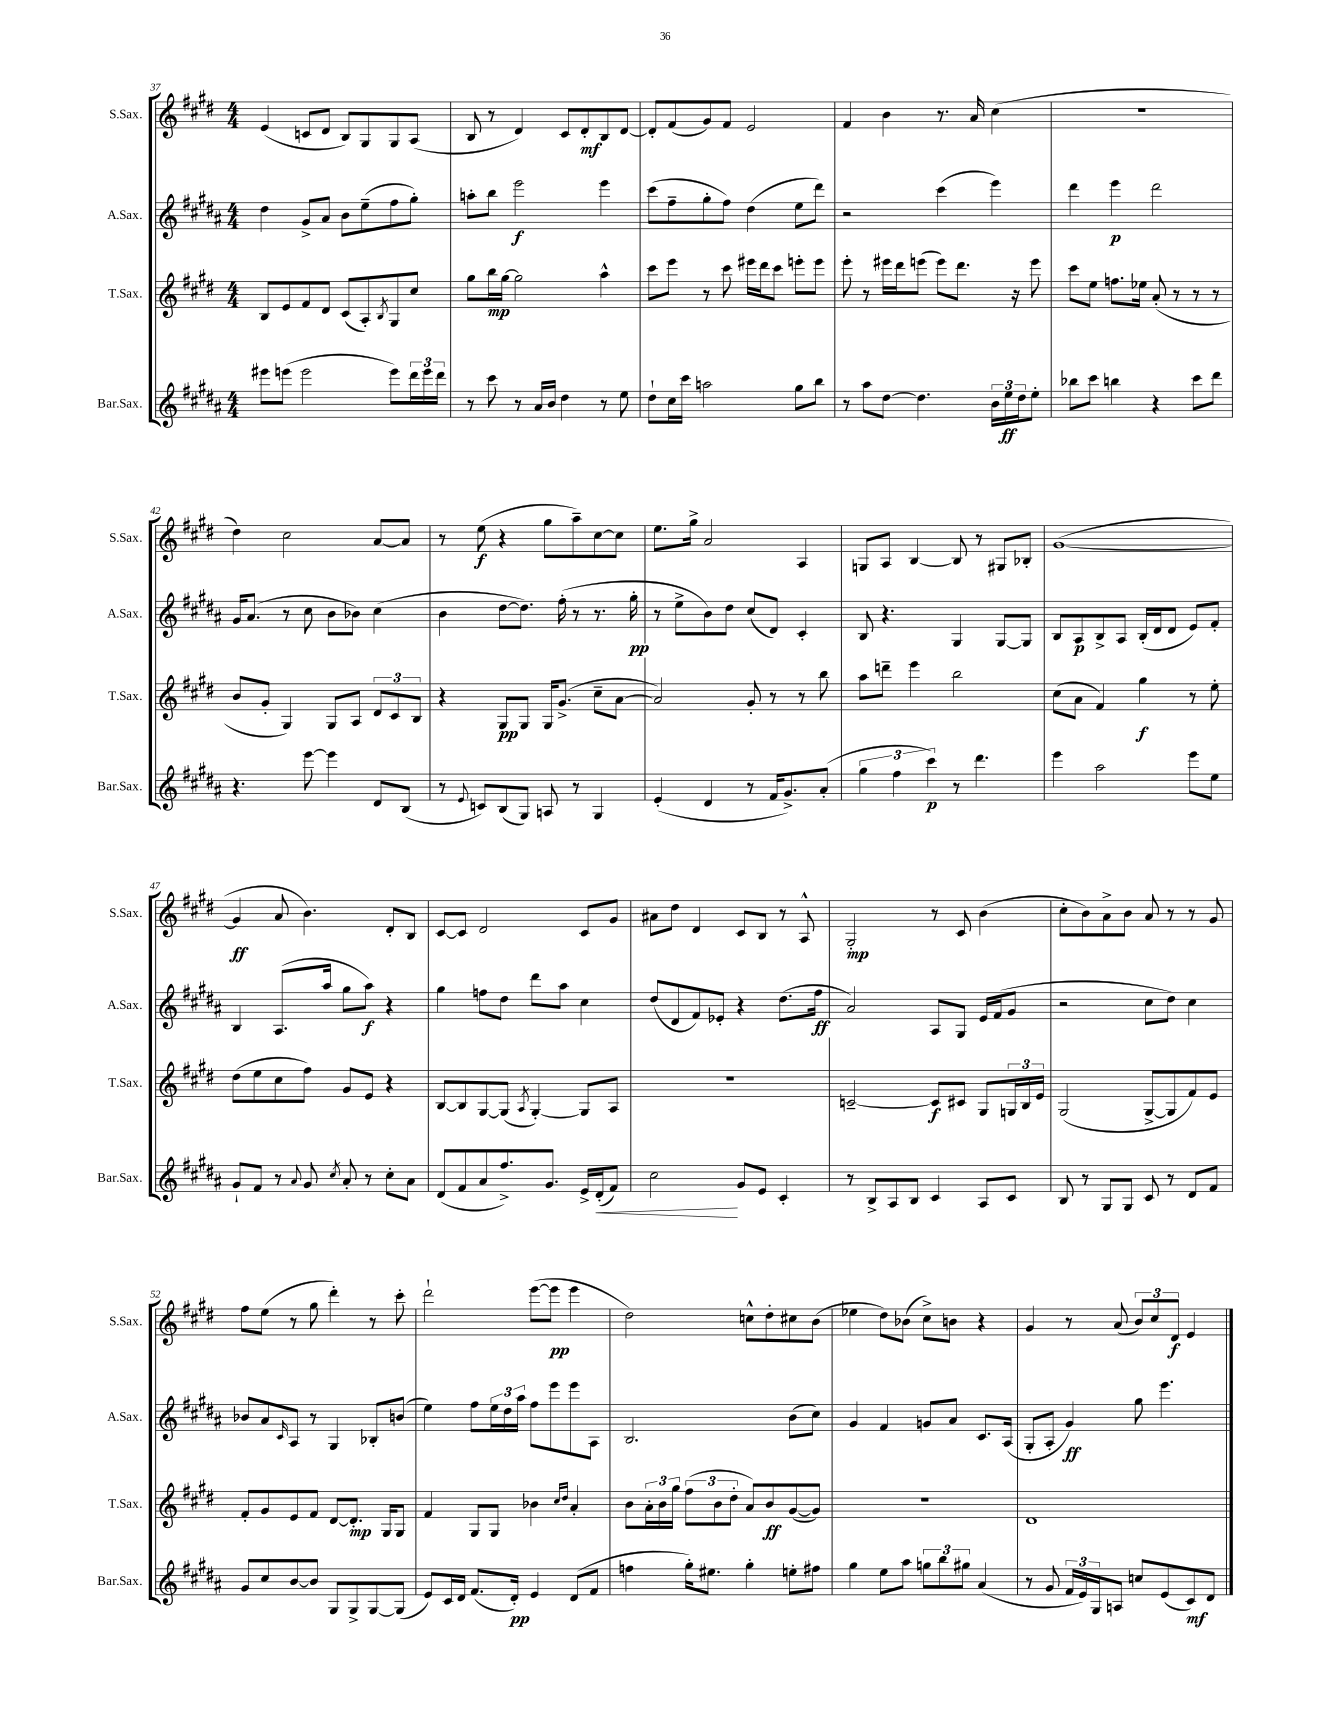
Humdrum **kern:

**kern	**dynam	**kern	**dynam	**kern	**dynam	**kern	**dynam
*part4	*part4	*part3	*part3	*part2	*part2	*part1	*part1
*staff4	*staff4	*staff3	*staff3	*staff2	*staff2	*staff1	*staff1
*I"Bar.Sax.	*	*I"T.Sax.	*	*I"A.Sax.	*	*I"S.Sax.	*
*I'Bar.Sax.	*	*I'T.Sax.	*	*I'A.Sax.	*	*I'S.Sax.	*
*clefG2	*	*clefG2	*	*clefG2	*	*clefG2	*
*k[f#c#g#d#a#]	*	*k[f#c#g#d#]	*	*k[f#c#g#d#a#]	*	*k[f#c#g#d#]	*
*M4/4	*	*M4/4	*	*M4/4	*	*M4/4	*
=37	=37	=37	=37	=37	=37	=37	=37
8eee#X\L	.	8B/L	.	4dd#\	.	(4e/	.
(8eeen\J	.	8e/	.	.	.	.	.
2eee\	.	8f#/	.	8g#^/L	.	8cn/L	.
.	.	8d#/J	.	8a#/J	.	8d#/J	.
.	.	(8c#/L	.	8b\L	.	8B/L)	.
.	.	8A'/)	.	(8ee~\	.	8G#/	.
.	.	8qB/	.	.	.	.	.
8eee\L)	.	8G#/	.	8ff#\	.	8G#/	.
24ddd#\L	.	8cc#/J	.	8gg#'\J)	.	(8A/J	.
24eee\	.	.	.	.	.	.	.
24ddd#\JJ	.	.	.	.	.	.	.
=38	=38	=38	=38	=38	=38	=38	=38
8r	.	8gg#\L	.	8aan'\L	.	8B/	.
8ccc#\	.	16bb\L	mp	8bb\J	.	8r	.
.	.	[16gg#\JJ	.	.	.	.	.
8r	.	2gg#\]	.	2eee\	f	4d#/)	.
16a#/LL	.	.	.	.	.	.	.
16b/JJ	.	.	.	.	.	.	.
4dd#\	.	.	.	.	.	8c#/L	.
.	.	.	.	.	.	8d#'/	mf
8r	.	4aa^^\	.	4eee\	.	8B/	.
8ee\	.	.	.	.	.	[8d#/J	.
=39	=39	=39	=39	=39	=39	=39	=39
8dd#`\L	.	8ccc#\L	.	(8ccc#\L	.	8d#'/L]	.
16cc#\L	.	8eee\J	.	8ff#~\	.	(8f#/	.
16ccc#\JJ	.	.	.	.	.	.	.
2aan\	.	8r	.	8gg#'\	.	8g#/)	.
.	.	8ccc#\	.	8ff#\J)	.	8f#/J	.
.	.	16eee#X\LL	.	(4dd#\	.	2e/	.
.	.	16ddd#\J	.	.	.	.	.
.	.	8ccc#\J	.	.	.	.	.
8gg#\L	.	8eeen'\L	.	8ee\L	.	.	.
8bb\J	.	8eee\J	.	8ddd#\J)	.	.	.
=40	=40	=40	=40	=40	=40	=40	=40
8r	.	8eee'\	.	2r	.	4f#/	.
8aa#\L	.	8r	.	.	.	.	.
[8dd#\J	.	16eee#X\LL	.	.	.	4b\	.
.	.	16ddd#\J	.	.	.	.	.
4.dd#\]	.	(8eeen\J	.	.	.	.	.
.	.	8eee\L)	.	(4ccc#\	.	8.r	.
.	.	8.ddd#\J	.	.	.	.	.
.	.	.	.	.	.	16a/	.
24b\LL	.	.	.	4eee\)	.	(4cc#\	.
24ee\	ff	.	.	.	.	.	.
.	.	16r	.	.	.	.	.
24dd#\J	.	.	.	.	.	.	.
8ee'\J	.	8eee\	.	.	.	.	.
=41	=41	=41	=41	=41	=41	=41	=41
8bb-X\L	.	8ccc#\L	.	4ddd#\	.	1r	.
8ccc#\J	.	8ee\J	.	.	.	.	.
4bbn\	.	8.ffn\L	.	4eee\	p	.	.
.	.	16ee-X\Jk	.	.	.	.	.
4r	.	(8a'/	.	2ddd#\	.	.	.
.	.	8r	.	.	.	.	.
8ccc#\L	.	8r	.	.	.	.	.
8ddd#\J	.	8r	.	.	.	.	.
!!LO:LB:g=z
=42	=42	=42	=42	=42	=42	=42	=42
4.r	.	8b/L	.	16g#/KL	.	4dd#\)	.
.	.	.	.	(8.a#/J	.	.	.
.	.	8g#'/J	.	.	.	.	.
.	.	4G#/)	.	8r	.	2cc#\	.
[8eee\	.	.	.	8cc#\	.	.	.
4eee\]	.	8G#/L	.	8b\L	.	.	.
.	.	8A/J	.	8b-X\J)	.	.	.
8d#/L	.	12d#/L	.	(4cc#\	.	[8a/L	.
.	.	12c#/	.	.	.	.	.
(8B/J	.	.	.	.	.	8a/J]	.
.	.	12B/J	.	.	.	.	.
=43	=43	=43	=43	=43	=43	=43	=43
8r	.	4r	.	4b\	.	8r	.
8qqe/	.	.	.	.	.	.	.
8cn/L)	.	.	.	.	.	(8ee\	f
(8B/	.	8G#/L	pp	[8dd#\L	.	4r	.
8G#/J)	.	8G#/J	.	8.dd#\J])	.	.	.
8An/	.	16G#/KL	.	.	.	8gg#\L	.
.	.	(8.g#^/J	.	(16ff#'\	.	.	.
8r	.	.	.	8r	.	8aa~\)	.
4G#/	.	8cc#~\L	.	8.r	.	[8cc#\	.
.	.	[8a\J	.	.	.	8cc#\J]	.
.	.	.	.	16gg#'\	pp	.	.
=44	=44	=44	=44	=44	=44	=44	=44
(4e'/	.	2a/])	.	8r	.	8.ee\L	.
.	.	.	.	8ee^\L	.	.	.
.	.	.	.	.	.	16gg#^\Jk	.
4d#/	.	.	.	8b\)	.	2a/	.
.	.	.	.	8dd#\J	.	.	.
8r	.	8g#'/	.	(8cc#/L	.	.	.
16f#/KL	.	8r	.	8d#/J)	.	.	.
8.g#^/)	.	.	.	.	.	.	.
.	.	8r	.	4c#'/	.	4A/	.
(8a#'/J	.	8bb\	.	.	.	.	.
=45	=45	=45	=45	=45	=45	=45	=45
6gg#\	.	8aa\L	.	8B/	.	8Gn/L	.
.	.	8dddn~\J	.	4.r	.	8A/J	.
6ff#\	.	.	.	.	.	.	.
.	.	4eee\	.	.	.	[4B/	.
6ccc#\)	p	.	.	.	.	.	.
8r	.	2bb\	.	4G#/	.	8B/]	.
4.ddd#\	.	.	.	.	.	8r	.
.	.	.	.	[8G#/L	.	8G#X/L	.
.	.	.	.	8G#/J]	.	8B-X'/J	.
=46	=46	=46	=46	=46	=46	=46	=46
4eee\	.	(8cc#\L	.	8B/L	.	([1g#	.
.	.	8a\J	.	8A#/	p	.	.
2aa#\	.	4f#/)	.	8B^/	.	.	.
.	.	.	.	8A#/J	.	.	.
.	.	4gg#\	f	(16B'/LL	.	.	.
.	.	.	.	16d#/J	.	.	.
.	.	.	.	8d#/J	.	.	.
8eee\L	.	8r	.	8e/L)	.	.	.
8ee\J	.	8ee'\	.	8f#'/J	.	.	.
!!LO:LB:g=z
=47	=47	=47	=47	=47	=47	=47	=47
8g#`/L	.	(8dd#\L	.	4B/	.	4g#/]	ff
8f#/J	.	8ee\	.	.	.	.	.
8r	.	8cc#\	.	(8.A#/L	.	8a/	.
8qqa#/	.	.	.	.	.	.	.
8g#/	.	8ff#\J)	.	.	.	4.b\)	.
.	.	.	.	16aa#/Jk	.	.	.
8qcc#/	.	.	.	.	.	.	.
8a#'/	.	8g#/L	.	8gg#\L	.	.	.
8r	.	8e/J	.	8aa#\J)	f	.	.
8cc#'\L	.	4r	.	4r	.	8d#'/L	.
8a#\J	.	.	.	.	.	8B/J	.
=48	=48	=48	=48	=48	=48	=48	=48
(8d#/L	.	[8B/L	.	4gg#\	.	[8c#/L	.
8f#/	.	8B/]	.	.	.	8c#/J]	.
8a#/	.	[8G#/	.	8ffn\L	.	2d#/	.
8.ff#^/)	.	(8G#/J]	.	8dd#\J	.	.	.
.	.	8qA/	.	.	.	.	.
.	.	[4G#'/)	.	8ddd#\L	.	.	.
8.g#/J	.	.	.	.	.	.	.
.	.	.	.	8aa#\J	.	.	.
16e^/LL	.	8G#/L]	.	4cc#\	.	8c#/L	.
!	!LO:HP:b	!	!	!	!	!	!
(16d#'/J	<	.	.	.	.	.	.
8f#/J)	.	8A/J	.	.	.	8g#/J	.
=49	=49	=49	=49	=49	=49	=49	=49
2cc#\	.	1r	.	(8dd#/L	.	8a#X\L	.
.	.	.	.	8d#/	.	8dd#\J	.
.	.	.	.	8f#/)	.	4d#/	.
.	.	.	.	8e-X'/J	.	.	.
8g#/L	[	.	.	4r	.	8c#/L	.
8e/J	.	.	.	.	.	8B/J	.
4c#'/	.	.	.	(8.dd#\L	.	8r	.
.	.	.	.	.	.	8A^^/	.
.	.	.	.	16ff#\Jk	ff	.	.
=50	=50	=50	=50	=50	=50	=50	=50
8r	.	[2cn~/	.	2a#/)	.	2G#'/	mp
8B^/L	.	.	.	.	.	.	.
8A#/	.	.	.	.	.	.	.
8B/J	.	.	.	.	.	.	.
4c#/	.	8c/L]	f	8A#/L	.	8r	.
.	.	8c#X/J	.	8G#/J	.	8c#/	.
8A#/L	.	8G#/L	.	16e/LL	.	(4b\	.
.	.	.	.	(16f#/J	.	.	.
8c#/J	.	24Gn/L	.	8g#/J	.	.	.
.	.	24B/	.	.	.	.	.
.	.	24e/JJ	.	.	.	.	.
=51	=51	=51	=51	=51	=51	=51	=51
8B/	.	(2G#/	.	2r	.	8cc#'\L	.
8r	.	.	.	.	.	8b\)	.
8G#/L	.	.	.	.	.	8a^\	.
8G#/J	.	.	.	.	.	8b\J	.
8c#/	.	[8G#^/L	.	8cc#\L	.	8a/	.
8r	.	8G#/]	.	8dd#\J)	.	8r	.
8d#/L	.	8f#/)	.	4cc#\	.	8r	.
8f#/J	.	8e/J	.	.	.	8g#/	.
!!LO:LB:g=z
=52	=52	=52	=52	=52	=52	=52	=52
8g#/L	.	8f#'/L	.	8b-X/L	.	8ff#\L	.
8cc#/	.	8g#/	.	8a#/	.	(8ee\J	.
.	.	.	.	16qqc#/	.	.	.
[8b/	.	8e/	.	8A#/J	.	8r	.
8b/J]	.	8f#/J	.	8r	.	8gg#\	.
8G#/L	.	[8d#/L	.	4G#/	.	4ddd#'\)	.
8G#^/	.	8.d#'/J]	mp	.	.	.	.
[8G#/	.	.	.	8B-X'/L	.	8r	.
.	.	16G#/KL	.	.	.	.	.
(8G#/J]	.	8G#/J	.	(8bn/J	.	8ccc#'\	.
=53	=53	=53	=53	=53	=53	=53	=53
8e/L)	.	4f#/	.	4ee\)	.	2ddd#`\	.
16c#/L	.	.	.	.	.	.	.
16d#/JJ	.	.	.	.	.	.	.
(8.f#/L	.	8G#/L	.	8ff#\L	.	.	.
.	.	8G#/J	.	24ee\L	.	.	.
.	.	.	.	24dd#\	.	.	.
16d#'/Jk)	pp	.	.	.	.	.	.
.	.	.	.	24aa#\JJ	.	.	.
4e/	.	4b-X\	.	8ff#\L	.	([8eee\L	.
.	.	.	.	8eee\	.	8eee\J]	pp
.	.	16qqcc#/LL	.	.	.	.	.
.	.	16qqdd#/JJ	.	.	.	.	.
(8d#/L	.	4a'/	.	8eee\	.	4eee\	.
8f#/J	.	.	.	8A#\J	.	.	.
=54	=54	=54	=54	=54	=54	=54	=54
4ffn\	.	8b\L	.	2.B/	.	2dd#\)	.
.	.	24a'\L	.	.	.	.	.
.	.	24b\	.	.	.	.	.
.	.	24gg#\JJ	.	.	.	.	.
16gg#'\KL)	.	(12ff#\L	.	.	.	.	.
8.ee#X\J	.	.	.	.	.	.	.
.	.	12b\	.	.	.	.	.
.	.	12dd#'\J	.	.	.	.	.
4gg#'\	.	8a/L)	.	.	.	8ccn^^\L	.
.	.	8b/	ff	.	.	8dd#'\	.
8een'\L	.	([8g#/	.	(8b\L	.	8cc#X\	.
8ff#X\J	.	8g#/J])	.	8cc#\J)	.	(8b\J	.
=55	=55	=55	=55	=55	=55	=55	=55
4gg#\	.	1r	.	4g#/	.	4ee-X\	.
8ee\L	.	.	.	4f#/	.	8dd#\L)	.
8aa#\J	.	.	.	.	.	(8b-X\J	.
12ggn\L	.	.	.	8gn/L	.	8cc#^\L)	.
12bb\	.	.	.	.	.	.	.
.	.	.	.	8a#/J	.	8bn\J	.
12gg#X\J	.	.	.	.	.	.	.
(4a#/	.	.	.	8.c#/L	.	4r	.
.	.	.	.	(16A#/Jk	.	.	.
=56	=56	=56	=56	=56	=56	=56	=56
8r	.	1d#	.	8G#'/L	.	4g#/	.
8g#/	.	.	.	8A#'/J	.	.	.
24f#/LL	.	.	.	4g#/)	ff	8r	.
24e/)	.	.	.	.	.	.	.
24G#/J	.	.	.	.	.	.	.
8An/J	.	.	.	.	.	(8a/	.
8ccn/L	.	.	.	8gg#\	.	12b/L)	.
.	.	.	.	.	.	12cc#/	.
(8e/	.	.	.	4.eee\	.	.	.
.	.	.	.	.	.	12d#/J	f
8c#/)	mf	.	.	.	.	4e/	.
8d#/J	.	.	.	.	.	.	.
==	==	==	==	==	==	==	==
*-	*-	*-	*-	*-	*-	*-	*-
